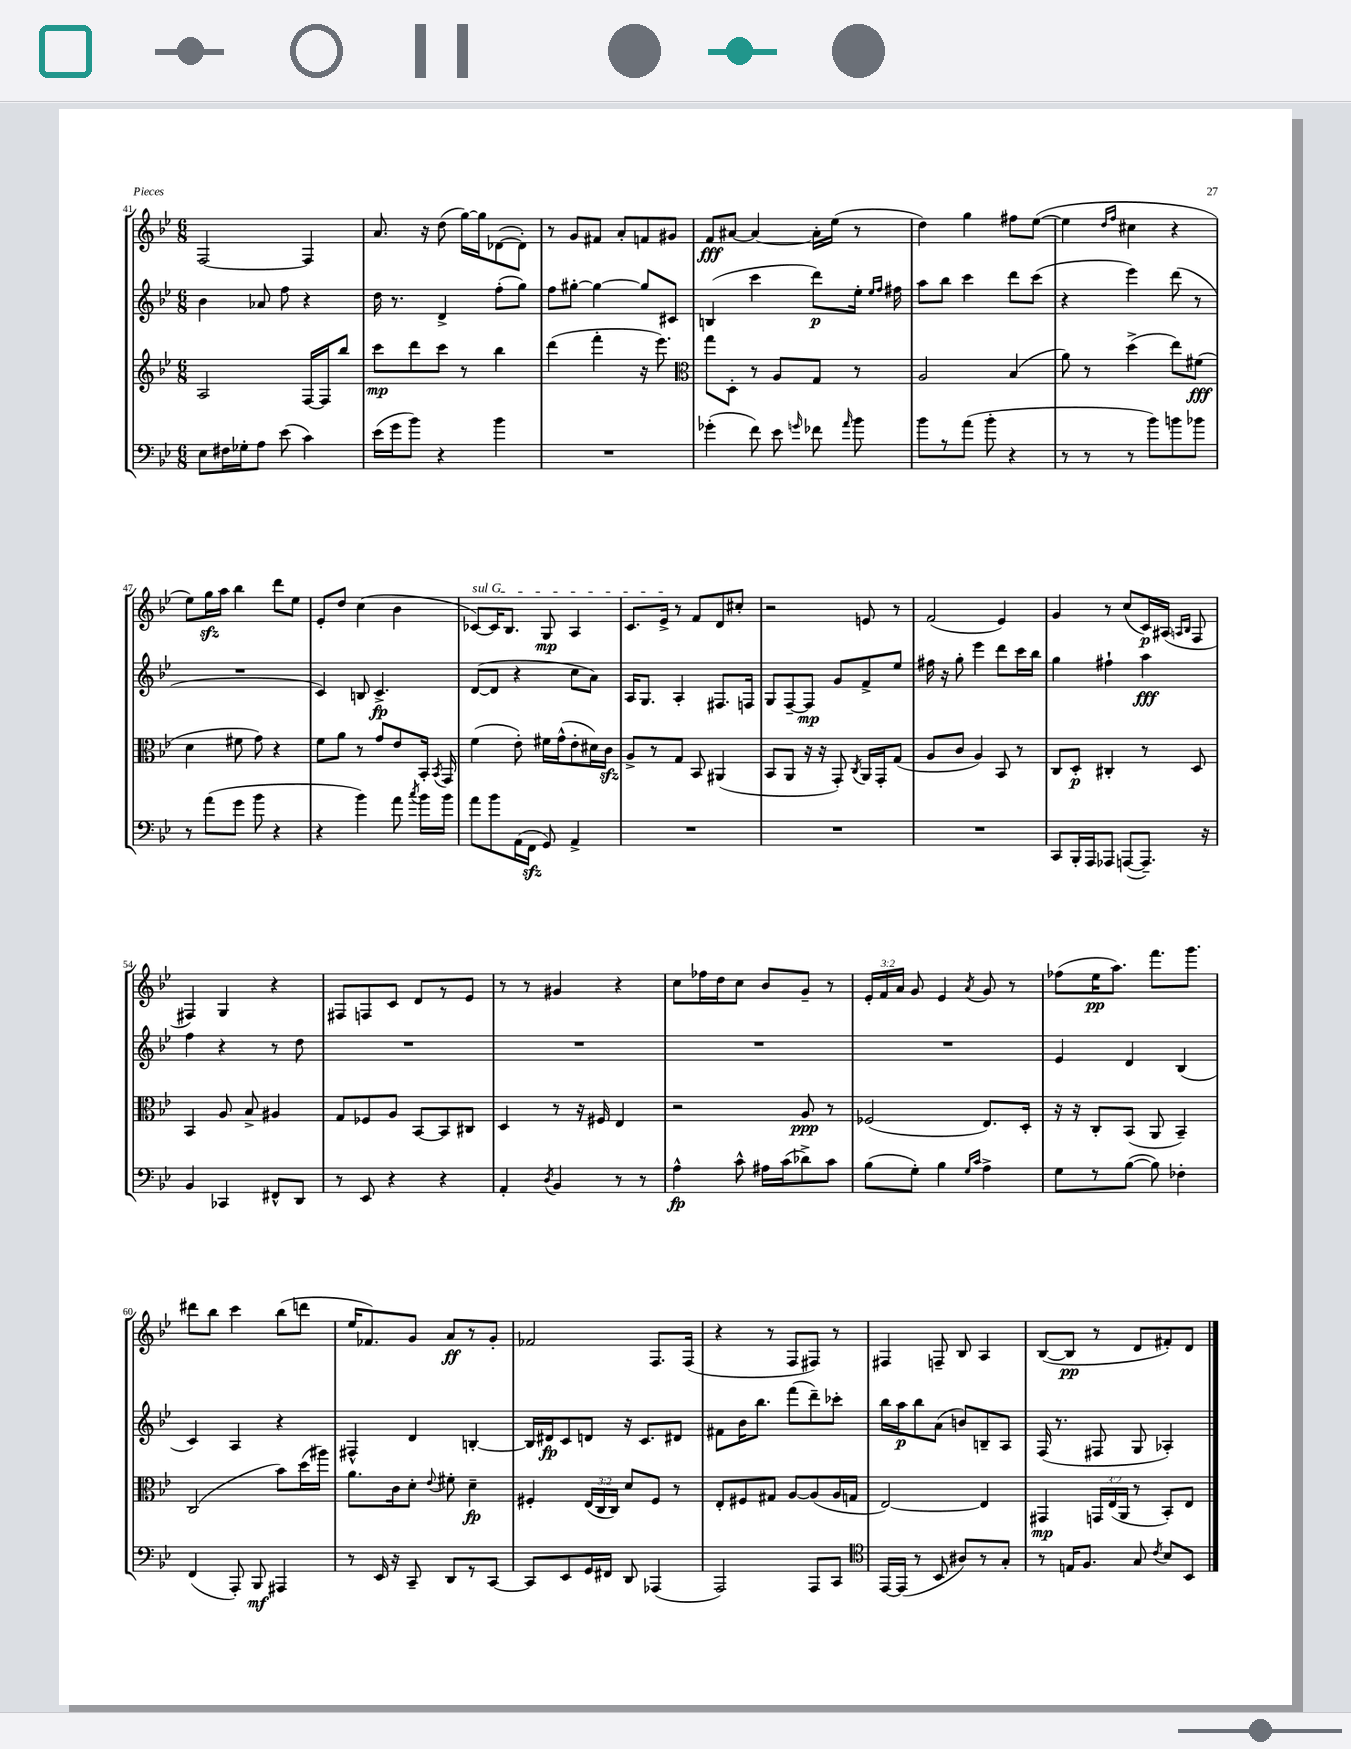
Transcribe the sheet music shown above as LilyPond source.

<<
\new StaffGroup <<
\new Staff = "s0" {
    \clef treble \key bes \major \numericTimeSignature \time 6/8 \override Staff.TupletNumber.text = #tuplet-number::calc-fraction-text
    \autoBeamOff f2~ f4 |
    a'8. r16 d''8( g''16[~) g''16 des'8~( des'8]-.) |
    r8 g'8[ fis'8] a'8[-. f'8 gis'8] |
    f'8[\fff ais'8]~ ais'4~ ais'16[-. ees''16]( r8 |
    d''4) g''4 fis''8[ ees''8]~( |
    ees''4 \grace { d''16[ f''16] } cis''4 r4 |
    ees''8[) g''16\sfz a''16] bes''4 d'''8[ ees''8] |
    ees'8[-. d''8] c''4( bes'4 |
    \once \override TextSpanner.bound-details.left.text = \markup { \italic "sul G" } ces'8[~\startTextSpan) ces'16 bes8.] g8\mp a4 |
    c'8.[ ees'16]->\stopTextSpan r8 f'8[ d'8 cis''8]-. |
    r2 e'8 r8 |
    f'2( ees'4) |
    g'4 r8 c''8[( c'16\p) ais16]( \grace { a16[ bes16] } f8 |
    fis4) g4 r4 |
    fis8[ f8 c'8] d'8[ r8 ees'8] |
    r8 r8 gis'4 r4 |
    c''8[ fes''16 d''16 c''8] bes'8[ g'8]-- r8 |
    \tuplet 3/2 { ees'16[-. f'16 a'16] } g'8 ees'4 \acciaccatura { a'8 } g'8 r8 |
    fes''8[( ees''16\pp a''8.]) f'''8.[ g'''8.] |
    dis'''8[ bes''8] c'''4 bes''8[( d'''8] |
    ees''16[ fes'8.) g'8] a'8[\ff r8 g'8]-. |
    fes'2 f8.[ f16]( |
    r4 r8 f8[ fis8]) r8 |
    fis4 f8-- bes8 a4 |
    bes8[~( bes8]\pp r8 d'8[ fis'8-.) d'8] \bar "|." |
}
\new Staff = "s1" {
    \clef treble \key bes \major \numericTimeSignature \time 6/8
    \autoBeamOff bes'4 aes'8 f''8 r4 |
    d''16 r8. d'4-> f''8[-.( g''8]) |
    f''8[ gis''8]~-. gis''4~ gis''8[ cis'8] |
    b4( c'''4 d'''8[\p) ees''16]-. \grace { ees''16[ f''16] } fis''16 |
    a''8[ bes''8] c'''4 d'''8[ c'''8]( |
    r4 ees'''4) d'''8( r8 |
    R2. |
    c'4) b8 c'4.->\fp |
    d'8[~( d'8] r4 c''8[ a'8]) |
    a16[ g8.] a4-. fis8.[ f16] |
    g8[ f8~-- f8]\mp g'8[ f'8-> ees''8] |
    fis''16 r16 g''8-. ees'''4 d'''8[ c'''16 bes''16] |
    g''4 fis''4-! a''4\fff |
    f''4 r4 r8 d''8 |
    R2. |
    R2. |
    R2. |
    R2. |
    ees'4 d'4 bes4( |
    c'4) a4 r4 |
    fis4-^ d'4 b4~-. |
    b16[ dis'16\fp c'8 d'8] r16 c'8.[ dis'8] |
    fis'8[ bes'16 bes''8.] f'''8[( d'''8--) ces'''8]-. |
    bes''16[ a''16\p bes''8 a'8]( b'8[) b8-- a8] |
    f16( r8. fis8 g8 aes4-.) \bar "|." |
}
\new Staff = "s2" {
    \clef treble \key bes \major \numericTimeSignature \time 6/8 \override Staff.TupletNumber.text = #tuplet-number::calc-fraction-text
    \autoBeamOff a2 f16[~ f16 bes''8] |
    c'''8[\mp d'''8 c'''8] r8 bes''4 |
    d'''4( f'''4-. r16 ees'''8.) |
    \clef alto g''8[ d8]-. r8 a8[ g8] r8 |
    a2 bes4( |
    a'8) r8 d''4->( ees''8[) fis'8]\fff( |
    d'4 fis'8 g'8) r4 |
    f'8[ a'8] r8 g'8[ ees'8 bes,16]-. \acciaccatura { bes,8 } g,16 |
    f'4( ees'8-.) fis'16[ g'16-^( ees'8-. dis'16) c'16]\sfz |
    a8[-> r8 g8] bes,8 ais,4( |
    bes,8[ a,8] r16 r16 g,8-.) \acciaccatura { c8 } a,16[ g,16-. g8]( |
    a8[ c'8] a4) bes,8 r8 |
    c8[ d8]-.\p cis4-. r8 d8 |
    bes,4 a8 bes8-> ais4 |
    g8[ fes8 a8] bes,8[~ bes,8 cis8] |
    d4 r8 r16 fis16 ees4 |
    r2 a8\ppp r8 |
    fes2( ees8.[) d16]-. |
    r16 r16 c8[-. bes,8]( a,8 bes,4--) |
    c2( bes'8[) d''16( ais''16]) |
    a'8.[ c'16 d'8]-. \appoggiatura { ees'8 } fis'8-. d'4--\fp |
    fis4-. \tuplet 3/2 { ees16[( c16 c16]) } d'8[ fis8] r8 |
    ees8[-. fis8 gis8] a8[~ a8( a16 g16] |
    ees2~) ees4 |
    gis,4\mp \tuplet 3/2 { g,16[ ees16( a,16] } r8 bes,8[-.) ees8] \bar "|." |
}
\new Staff = "s3" {
    \clef bass \key bes \major \numericTimeSignature \time 6/8
    \autoBeamOff ees8[ fis16 ges16-. a8] ees'8( c'4) |
    ees'16[( g'16 bes'8]) r4 bes'4 |
    R2. |
    ges'4-.( f'8) ees'8 \grace { g'16 } fes'8 \grace { a'16 } bes'8 |
    bes'8[ r8 a'8]( bes'8-. r4 |
    r8 r8 r8 bes'8[) b'8 bes'8] |
    r8 a'8[( g'8] bes'8 r4 |
    r4 bes'4) a'8 \acciaccatura { c''8 } bes'16[ bes'16] |
    a'8[ bes'8 a,16( f,16]\sfz g,8) a,4-> |
    R2. |
    R2. |
    R2. |
    c,8[ bes,,16-. a,,16 aes,,8] a,,8[~( a,,8.]--) r16 |
    bes,4 ces,4 fis,8[-^ d,8] |
    r8 ees,8 r4 r4 |
    a,4-. \acciaccatura { d8 } bes,4 r8 r8 |
    a4-^\fp c'8-^ ais16[ c'16( des'8->) c'8] |
    bes8[( g8]-.) bes4 \grace { g16[ c'16] } a4-> |
    g8[ r8 bes8]~( bes8) fes4-. |
    f,4( a,,8-.) bes,,8\mf ais,,4 |
    r8 ees,16 r16 c,8-- d,8[ r8 c,8]~ |
    c,8[ ees,8 g,16 fis,16] d,8 aes,,4( |
    a,,2) a,,8[ c,8] |
    \clef tenor ees,16[~ ees,16]( r8 bes,8 ais8[) r8 g8]-. |
    r8 e16[ f8.] g8 \acciaccatura { c'8 } bes8[ bes,8] \bar "|." |
}
>>
>>
\layout { \context { \Score currentBarNumber = #41 } }
